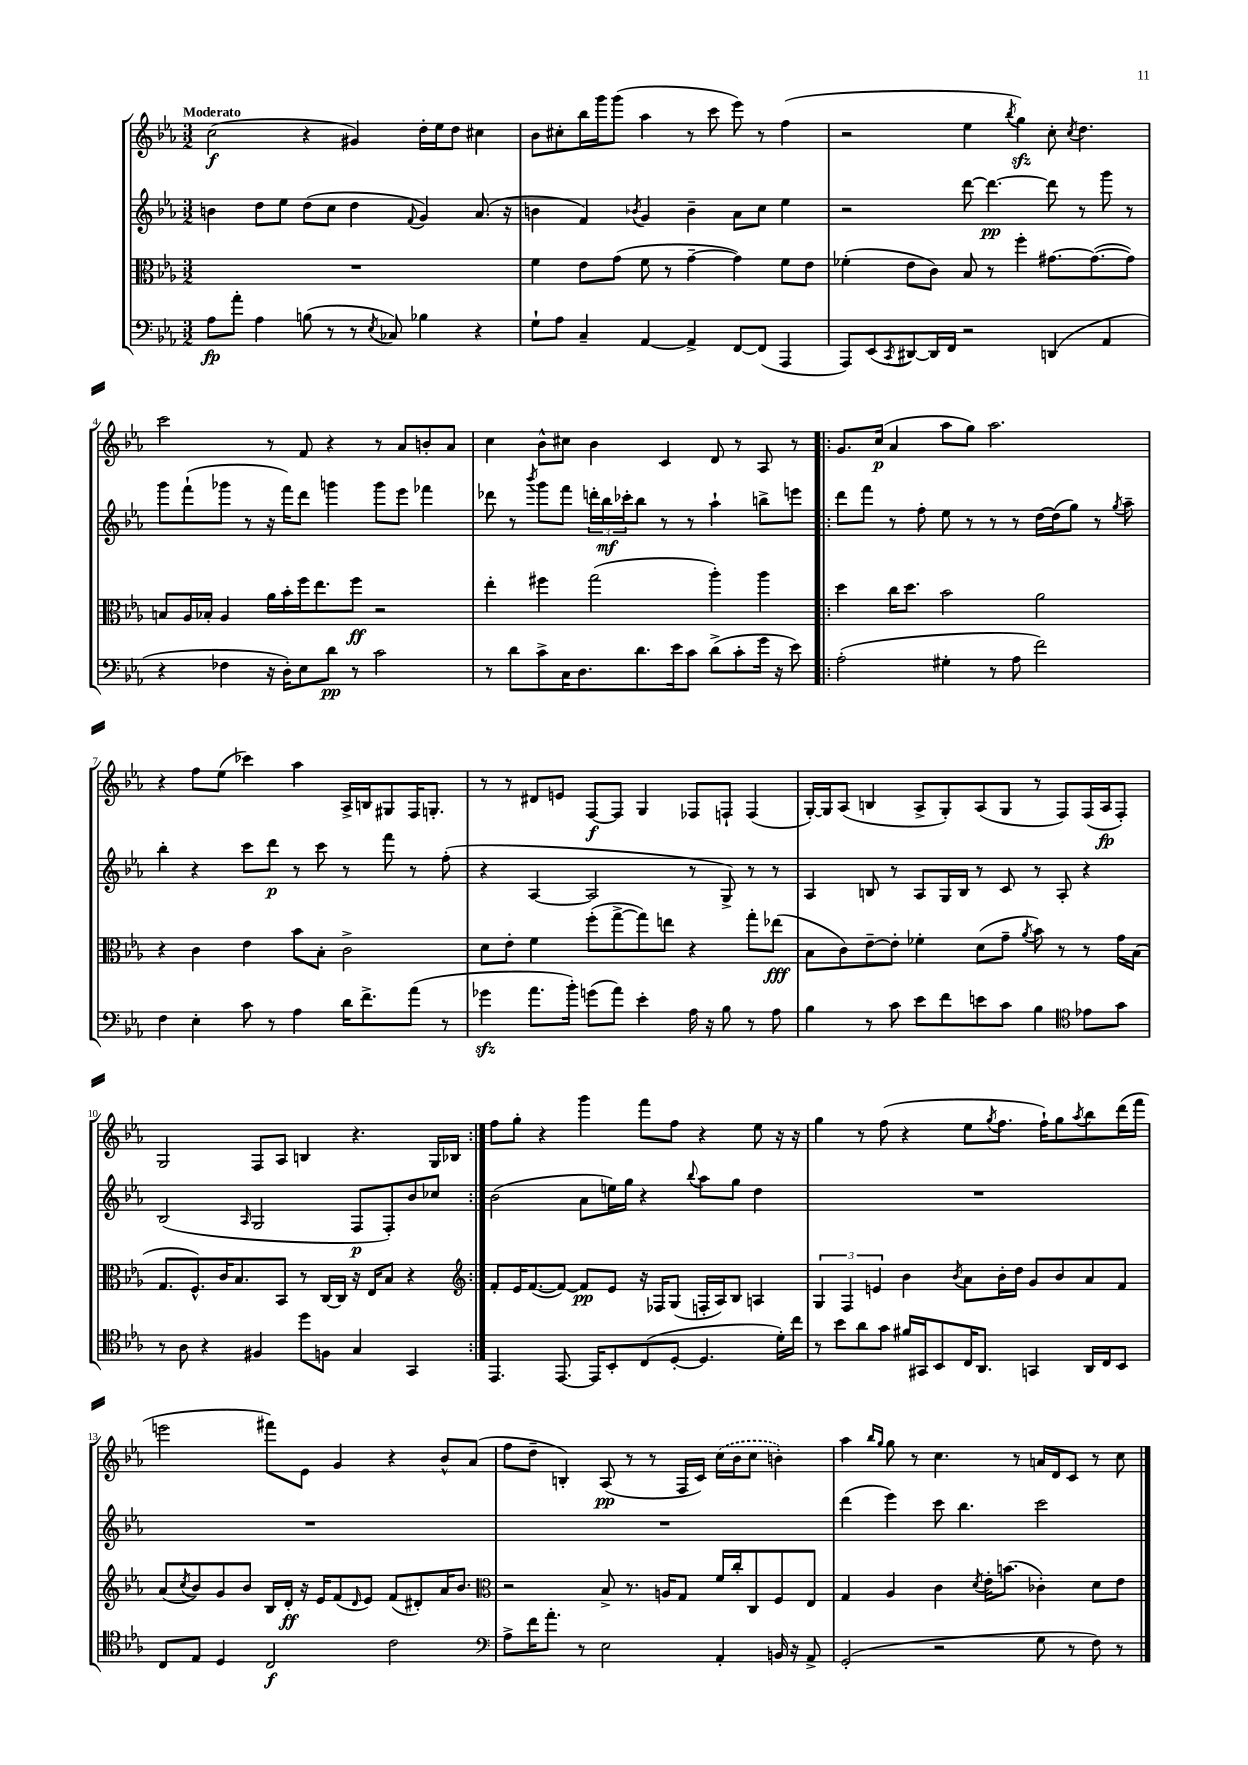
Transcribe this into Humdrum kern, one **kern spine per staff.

**kern	**kern	**kern	**kern
*staff4	*staff3	*staff2	*staff1
*clefF4	*clefC3	*clefG2	*clefG2
*k[b-e-a-]	*k[b-e-a-]	*k[b-e-a-]	*k[b-e-a-]
*M3/2	*M3/2	*M3/2	*M3/2
8A-	1.r	4b	(2cc
8a-'	.	.	.
4A-	.	8dd	.
.	.	8ee-	.
(8B	.	(8dd	4r
8r	.	8cc	.
8r	.	4dd	4g#)
8qE-	.	.	.
8C-)	.	.	.
.	.	8qqf	.
4B-	.	4g)	16dd'
.	.	.	16ee-
.	.	.	8dd
4r	.	(8.a-	4cc#
.	.	16r	.
=	=	=	=
8G`	4f	4b	8b-
8A-	.	.	8cc#'
4C~	8e-	4f)	16bb-
.	.	.	16ggg
.	(8g	.	(8ggg
.	.	8qb-	.
[4AA-	8f	4g	4aa-
.	8r	.	.
4AA-^]	[4g~	4b-~	8r
.	.	.	8ccc
[8FF	4g])	8a-	8eee-)
(8FF]	.	8cc	8r
4AAA-	8f	4ee-	(4ff
.	8e-	.	.
=	=	=	=
8AAA-)	(4f-'	2r	2r
(8EE-	.	.	.
8qCC	.	.	.
[8DD#)	8e-	.	.
16DD#]	8c)	.	.
16FF	.	.	.
2r	8B-	[8ddd	4ee-
.	8r	4.ddd_	.
.	.	.	8qbb-
.	4ff'	.	4gg)
(4DD	[8.g#	8ddd]	8cc'
.	.	.	8qcc
.	.	8r	4.dd
.	(8.g#_	.	.
4AA-	.	8ggg	.
.	8g#])	8r	.
=	=	=	=
4r	8B	8ggg	2ccc
.	16A-	(8fff`	.
.	16B-'	.	.
4F-	4A-	8ggg-	.
.	.	8r	.
16r	16a-	16r	8r
16D')	16b-'	16fff)	.
8E-	16ff	8ddd	8f
.	8.ee-	.	.
8d	.	4ggg	4r
8r	8ff	.	.
2c	2r	8ggg	8r
.	.	8eee-	8a-
.	.	4fff-	8b'
.	.	.	8a-
=	=	=	=
8r	4ee-'	8ddd-	4cc
8d	.	8r	.
.	.	8qbbb-	.
8c^	4ff#	8ggg	8b-^^
16C	.	8fff	8cc#
8.D	.	.	.
.	(2gg	24ddd'	4b-
.	.	24bb-	.
.	.	24ccc-'	.
8.d	.	8bb-	.
.	.	8r	4c
16e-	.	.	.
8c	.	8r	.
(8d^	4aa-')	4aa-`	8d
8c'	.	.	8r
16g	4aa-	8bb^	8A-
16r	.	.	.
8e-)	.	8eee	8r
=!|:	=!|:	=!|:	=!|:
(2A-'	4dd	8ddd	8.g
.	.	8fff	.
.	.	.	(16cc
.	16cc	8r	4a-
.	8.dd	.	.
.	.	8ff'	.
4G#'	2b-	8ee-	8aa-
.	.	8r	8gg)
8r	.	8r	2.aa-
8A-	.	8r	.
2f)	2a-	[16dd	.
.	.	(16dd]	.
.	.	8gg)	.
.	.	8r	.
.	.	8qgg	.
.	.	8aa-~	.
=	=	=	=
4F	4r	4bb-'	4r
4E-'	4c	4r	8ff
.	.	.	(8ee-
8c	4e-	8ccc	4ccc-)
8r	.	8ddd	.
4A-	8b-	8r	4aa-
.	8B-'	8ccc	.
16d	2c^	8r	16A-^
8.f^	.	.	16B
.	.	8fff	8G#
(8a-	.	8r	16F
.	.	.	8.G'
8r	.	(8ff'	.
=	=	=	=
4g-	8d	4r	8r
.	8e-'	.	8r
8.a-	4f	[4A-	8d#
.	.	.	8e
16b-')	.	.	.
(8g	(8ff'	2A-]	[8F
8a-)	[8gg^	.	8F]
4e-'	8gg])	.	4G
.	8ee	.	.
16A-	4r	8r	8F-
16r	.	.	.
8B-	.	8G^)	8F`
8r	8gg'	8r	(4F
8A-	(8ee-	8r	.
=	=	=	=
4B-	8B-	4A-	[16G')
.	.	.	16G]
.	8c)	.	(8A-
8r	[8e-~	8B	4B
8c	8e-']	8r	.
8e-	4f-'	8A-	8A-^
8f	.	16G	8G')
.	.	16B	.
8e	(8d	8r	(8A-
8c	8g~	8c	8G
.	8qa-	.	.
4B-	8b-)	8r	8r
.	8r	8A-'	8F)
*clefC4	*	*	*
8e-	8r	4r	(16F
.	.	.	16A-
8g	16g	.	8F')
.	(16B-	.	.
=	=	=	=
8r	8.G	(2B-	2G
8A-	.	.	.
.	8.F^^)	.	.
4r	.	.	.
.	16c	.	.
.	8.B-	.	.
.	.	16qqA-	.
4F#	.	2G	8F
.	8BB-	.	8A-
8dd	8r	.	4B
8F	[16C	.	.
.	16C]	.	.
4G	16r	8F	4.r
.	16E-	.	.
.	8B-	8F')	.
4GG	4r	8b-	.
.	.	8cc-	16G
.	.	.	16B-
=:|!	=:|!	=:|!	=:|!
*	*clefG2	*	*
4.EE-	8f'	(2b-	8ff
.	16e-	.	8gg'
.	([8.f	.	.
.	.	.	4r
[8.EE-	8f_)	.	.
.	8f]	8a-	4ggg
16EE-]	.	.	.
8BB-'	8e-	16ee)	.
.	.	16gg	.
(8C	16r	4r	8fff
.	16F-	.	.
[8D'	(8G	.	8ff
.	.	8qqbb-	.
4.D]	16F'	8aa-	4r
.	16A-)	.	.
.	8B-	8gg	.
.	4A	4dd	8ee-
16d')	.	.	16r
16cc	.	.	16r
=	=	=	=
8r	6G	1.r	4gg
8b-	.	.	.
.	6F	.	.
8a-	.	.	8r
.	6e	.	.
8g	.	.	(8ff
16f#	4b-	.	4r
16GG#	.	.	.
8BB-	.	.	.
.	8qb-	.	.
16C	8a-	.	8ee-
8.AA-	.	.	.
.	.	.	8qgg
.	16b-'	.	8.ff
.	16dd	.	.
4GG	8g	.	.
.	.	.	16ff`)
.	8b-	.	8gg
.	.	.	8qaa-
16AA-	8a-	.	8bb-
16C	.	.	.
8BB-	8f	.	(16ddd
.	.	.	16fff
=	=	=	=
8C	(8a-	1.r	2eee
.	8qcc	.	.
8E-	8b-)	.	.
4D	8g	.	.
.	8b-	.	.
2C	16B-	.	8fff#)
.	16d'	.	.
.	16r	.	8e-
.	16e-	.	.
.	(8f	.	4g
.	16qqd	.	.
.	8e-)	.	.
2c	(8f	.	4r
.	8d#')	.	.
.	16a-	.	8b-^^
.	8.b-	.	.
.	.	.	(8a-
=	=	=	=
*clefF4	*clefC3	*	*
8A-^	2r	1.r	8ff
16f	.	.	8dd~
8.a-'	.	.	.
.	.	.	4B')
8r	.	.	.
2E-	8B-^	.	(8A-
.	8.r	.	8r
.	.	.	8r
.	16A	.	.
.	8G	.	16F
.	.	.	16c)
4AA-'	16f	.	(16cc
.	16cc'	.	16b-
.	8C	.	8cc
16BB	8F	.	4b')
16r	.	.	.
8AA-^	8E-	.	.
=	=	=	=
(2GG'	4G	(4ddd	4aa-
.	.	.	16qqbb-
.	.	.	16qqgg
.	4A-	4eee-)	8gg
.	.	.	8r
2r	4c	8ccc	4.cc
.	.	4.bb-	.
.	8qd	.	.
.	16e-'	.	.
.	(8.b	.	.
.	.	.	8r
8G	4c-')	2ccc	16a
.	.	.	16d
8r	.	.	8c
8F)	8d	.	8r
8r	8e-	.	8cc
==	==	==	==
*-	*-	*-	*-
